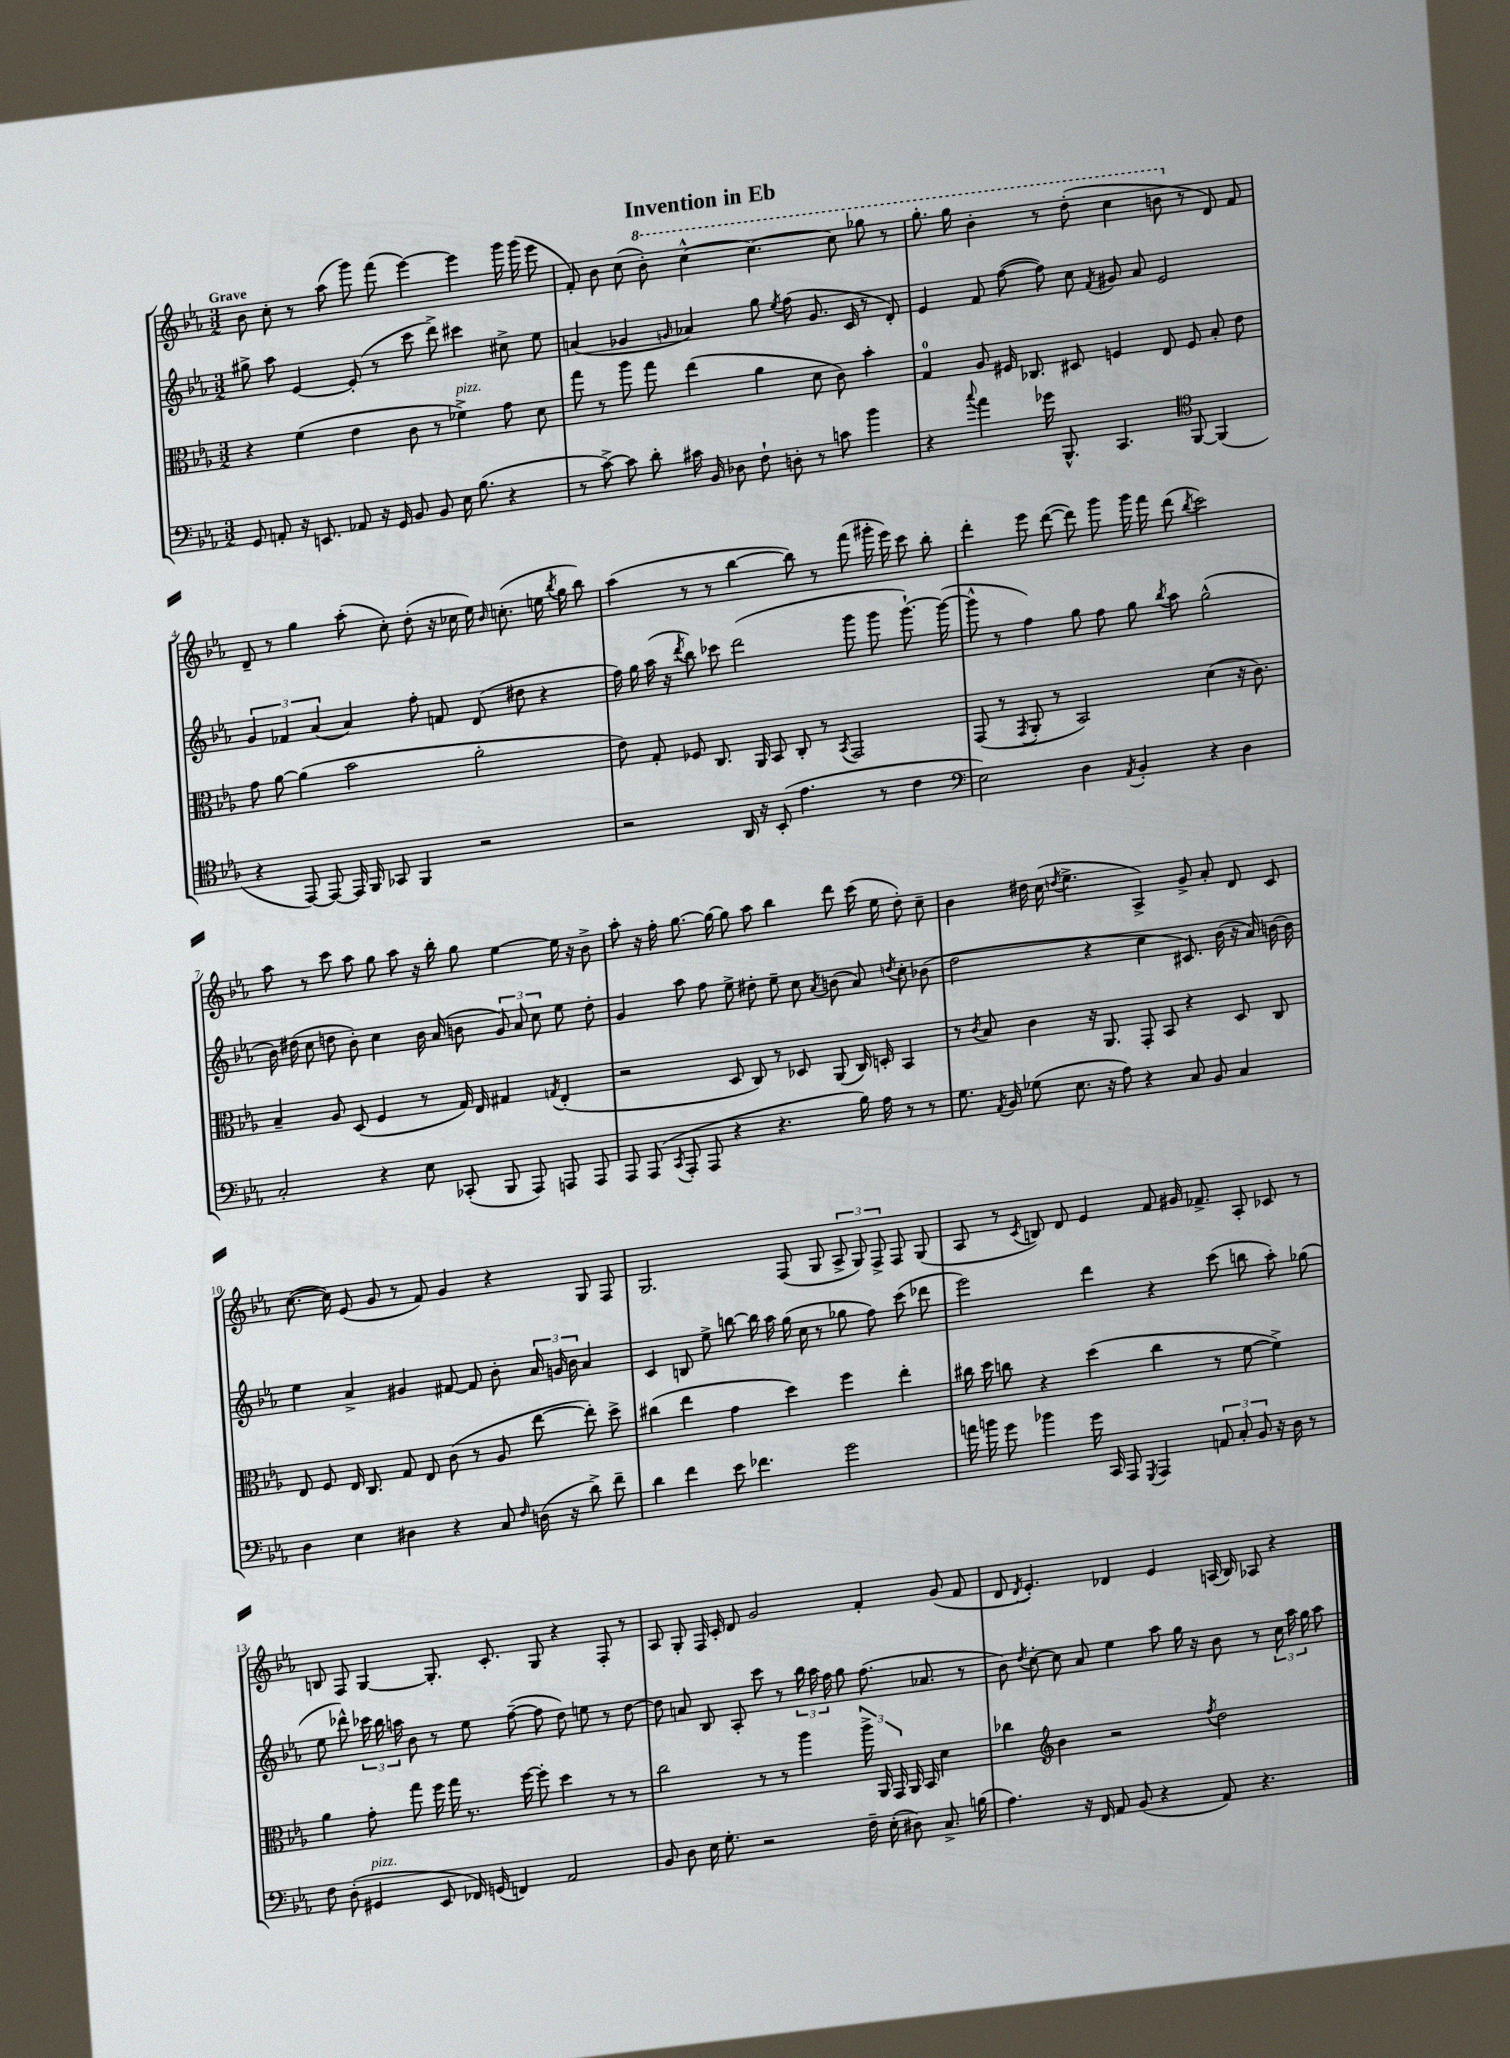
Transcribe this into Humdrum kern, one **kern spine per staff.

**kern	**kern	**kern	**kern
*part4	*part3	*part2	*part1
*staff4	*staff3	*staff2	*staff1
*clefF4	*clefC3	*clefG2	*clefG2
*k[b-e-a-]	*k[b-e-a-]	*k[b-e-a-]	*k[b-e-a-]
*M3/2	*M3/2	*M3/2	*M3/2
=1	=1	=1	=1
!	!	!	!LO:TX:a:B:t=Grave
8GG/	4r	8gg#X^\	8b-\
8AAn'/	.	8aa-\	8cc'\
16r	(4f\	[4e-/	8r
8.EEn/	.	.	.
.	.	.	(8aa-\
8AA-X/	4e-\	(8e-'/]	8ggg\)
16r	.	8r	(8fff\
16GG/	.	.	.
8BB-/	8c\	8ccc\	[4eee-\)
8BB-/	8r	8ddd^\)	.
!	!LO:TX:a:i:t=pizz.	!	!
16E-\	4f-X^\)	4ccc#X\	4eee-\]
(8.B-\	.	.	.
4r	8g\	8cc#X^\	16ggg\
.	.	.	(16ggg\
.	8d\	8ee-\	8eee-\
=2	=2	=2	=2
8r	8gg\	(4an/	8f'/)
[8c^\)	8r	.	8b-\
8c\]	8aa-\	4g-X/	(8cc\
*	*	*	*8va
8d'\	8gg\	.	8bb-'\)
.	.	16qqgn/	.
16c#X\	(4ee-\	4a-X/)	[4ccc^^\
16BB-/	.	.	.
8D-X\	.	.	.
8F`\	4a-\	8gg\	4.ccc\_
.	.	8qee-/	.
8Dn'\	.	(8ff\	.
8r	8d\	8.g/	.
8cn\	8c\)	.	8ccc\]
.	.	16c/	.
4b-\	4b-'\	8r	8ggg-X\
.	.	8d'/)	8r
=3	=3	=3	=3
4r	4G/	4e-/	8.ggg'\
.	.	.	16ggg\
8qqcc/	.	.	.
4a-\	8A-/	8f/	4bb-'\
.	16F#X/	([8ff\	.
.	8.C-X/	.	.
16g-X\	.	8ff\])	8r
8.BBB-^^/	.	.	.
.	8D#X/	8cc\	(8ddd'\
.	.	8qf/	.
4.CC/	4Fn/	8g#X/	4ccc\
.	.	8a-/	.
.	8E-/	2e-/	8bbn\
*clefC4	*	*	*
*	*	*	*X8va
[8FF/	8F/	.	8r
(4FF/]	8B-'/	.	8d/)
.	8e-\	.	8f/
!!LO:LB:g=z
=4	=4	=4	=4
4r	8g\	6g/	8d~/
.	[8a-\	.	8r
.	.	6f-X/	.
[8EE-/)	(4a-\]	.	4gg\
.	.	(6a-/	.
8EE-/_	.	.	.
16EE-/]	2b-\	4a-/)	(8aa-'\
16FF/	.	.	.
8GG-X/	.	.	8cc'\)
4FF/	.	8ff'\	(8dd'\
.	.	8fn/	16r
.	.	.	16cc-X\
2r	2a-'\	(8d/	16ee-\)
.	.	.	16qqb-/
.	.	.	(8.ccn'\
.	.	8dd#X\	.
.	.	4r	16een\
.	.	.	8qbb-/
.	.	.	16gg\
.	.	.	8bb-\)
=5	=5	=5	=5
2r	8e-\)	16ff\)	(4aa-\
.	.	16gg\	.
.	8G'/	(16aa-\	.
.	.	16r	.
.	.	8qddd/	.
.	8F-X/	8bb-\)	8r
.	8.C/	8ccc-X\	8r
16AA-/	.	(2ddd\	[4bb-\
16r	16AA-/	.	.
(8BB-'/	8BB-/	.	.
4.e-\	8C'/	.	8bb-\])
.	8r	.	8r
.	8qBB-/	.	.
.	2GG/	8ggg\	(8fff\
8r	.	8ggg\	16ggg#X'\
.	.	.	16eee-\)
4c\	.	[8.ggg`\)	8ccc\
.	.	.	8bb-'\
.	.	(16ggg\_	.
=6	=6	=6	=6
*clefF4	*	*	*
2E-\)	(8GG/	8ggg^^\]	4ddd'\
.	8r	8r	.
.	8qGG/	.	.
.	8AA-'/	4ff\)	8eee-\
.	8r	.	([8ddd\
4D\	2BB-/)	8gg\	8ddd\])
.	.	8ff\	8ggg\
8qAA-/	.	.	.
4BB-'/	.	8gg\	16ggg\
.	.	.	16fff\
.	.	8qbb-/	.
.	.	8aa-\	(8ddd\
.	.	.	8qbb-/
4r	(4d\	(2gg^^\	2ccc\)
4D\	16r	.	.
.	8.c\)	.	.
!!LO:LB:g=z
=7	=7	=7	=7
2C'/	4B-~/	16b-\)	8aa-\
.	.	(16dd#X\	.
.	.	8cc\	8r
.	8A-/	8ddn\	8ccc\
.	(8D/	8b-'\)	8aa-\
4r	4F/	4cc\	8gg\
.	.	.	8aa-\
8E-\	8r	16b-\	16r
.	.	(16a-/	16bb-'\
(8CC-X'/	16G/)	8bn\	8gg\
.	16E-/	.	.
8BBB-/	4G#X/	12g/)	[4ee-\
.	.	12a-/	.
8AAA-/)	.	.	.
.	.	12cc\	.
.	8qGn/	.	.
8AAAn/	(4E-'/	8ee-\	16ee-\]
.	.	.	16r
8AAA/	.	8dd'\	8b-^\
=8	=8	=8	=8
8AAA-/	2r	4g/	8aa-'\
(8AAA-/	.	.	16r
.	.	.	16ff'\
8qCC/	.	.	.
8AAA-'/	.	8aa-\	[8.gg\
8AAA-/	.	8ff\	.
.	.	.	16gg\_
4r	8D/	8ee-^\	8gg\]
.	8C/)	8dd#X'\	8aa-\
4.r	8r	8ee-~\	4bb-\
.	8D-X/	8cc\	.
.	.	8qa-/	.
.	(8AA-/	(8bn\	8ddd\
16B-\)	16C/)	8a-/)	(16ccc\
16A-\	16Dn'/	.	16ee-\
.	.	8qddn/	.
8r	4BB-/	8cc'\	8dd'\)
8r	.	(8b-X\	8cc~\
=9	=9	=9	=9
8.G\	8r	2dd\	4b-\
.	8qc/	.	.
.	8B-/	.	.
8qAA-/	.	.	.
16BB-/	.	.	.
(8G-X\	4c\	.	16dd#X\
.	.	.	(16cc\
.	.	.	8qddn/
8.E-\	.	.	4.ee-^\
.	16r	4r	.
16r	8.AA-/	.	.
8A-\)	.	.	.
4r	8GG'/	4cc\	4A-^/)
.	8BB-/	.	.
8C/	4r	8.c#X/)	8g^/
8BB-/	.	.	8a-'/
.	.	(16b-\	.
4C/	8D/	16r	8d/
.	.	16a-/)	.
.	8C/	[16bn\	8c/
.	.	16b\]	.
!!LO:LB:g=z
=10	=10	=10	=10
4D\	8E-/	4ee-\	([8.cc\
.	8F/	.	.
.	.	.	16cc\])
4E-\	16E-/	4a-^/	(8e-/
.	8.C/	.	.
.	.	.	8g/
4D#X\	8G/	4g#X/	8r
.	8E-/	.	8f/)
4r	(8c\	[8f#X/	4g/
.	8r	8f#/]	.
8C/	8A-/	8b-'\	4r
16qqF/	.	.	.
(16Dn\	[8ee-\	24a-/	.
.	.	24gn/	.
16r	.	.	.
.	.	24b-\	.
8d^\)	8ee-'\])	4a-/	8G/
8f~\	8dd^\	.	8F/
=11	=11	=11	=11
4d\	(4cc#X\	4c/	2.G/
4f\	4ee-\	8Bn/	.
.	.	8ee-^\	.
8e-\	4g\	[8bbn\	.
4.f-X\	.	16bb\]	.
.	.	16aa-\	.
.	4dd\)	(16gg\	(8F/
.	.	16cc\	.
.	.	8r	8G/
2g\	4ff\	8gg-X\	12A-^/
.	.	.	12G/)
.	.	8ff\)	.
.	.	.	12F^/
.	4ee-'\	(8ccc\	8F/
.	.	8ddd-X\	(8G/
=12	=12	=12	=12
16an\	16cc#X\	2eee-\)	8A-/
16bn\	16dd\	.	.
8g\	8ccn\	.	8r
.	.	.	8qc/
4b-X\	4r	.	8Bn/)
.	.	.	8d/
16g\	(4dd\	4ddd\	4e-/
16CC/	.	.	.
8AAA-/	.	.	.
8qGGG/	.	.	.
4AAA-/	4cc\	4r	8f/
.	.	.	16g#X/
.	.	.	8.f-X^/
12AAn/	8r	(8ccc\	.
12C'/	.	.	.
.	[8f\	8bbn\	8A-'/
12BB-/	.	.	.
16r	4f^\])	8aa-'\)	8c-X/
16D\	.	.	.
8r	.	(8gg-X\	8r
!!LO:LB:g=z
=13	=13	=13	=13
8F\	4a-\	8ee-\	8Bn/
(8D'\	.	8ddd-X^^\)	8F/
!LO:TX:a:i:t=pizz.	!	!	!
4GG#X/	8g'\	24ccc-X\	[4G/
.	.	24bb-\	.
.	.	24aan\	.
.	8gg\	8b-\	.
8EE-/	16ff\	8r	8.G'/]
.	16gg\	.	.
16FF-X/)	8.r	8ee-\	.
(16GGn/	.	.	8.c'/
4FFn/)	.	([8ff~\	.
.	[16ff\	.	.
.	8ff'\]	8ff\]	8G/
2AA-/	4dd\	8dd\)	4r
.	.	8een\	.
.	8r	8r	8F'/
.	8r	[8dd\	8r
=14	=14	=14	=14
8BB-/	2cc\	8dd\]	8A-/
8D\	.	8an/	8G'/
16E-\	.	8B-/	16F/
8.G'\	.	.	16c'/
.	.	8A-'/	8d/
2r	8r	8ccc\	2g/
.	8r	8r	.
.	4aa-\	24bb-\	.
.	.	24aa-\	.
.	.	24ff\	.
.	.	8gg\	.
16F~\	24aa-^\	(8.ff\	4f'/
.	24AA-/	.	.
(16E-'\	.	.	.
.	24GG/	.	.
8D#X\)	16AA-/	.	.
.	16BB-/	8.a-X/	.
8.C^/	4d\	.	(8g/
.	.	8r	8f/
(16Bn\	.	.	.
=15	=15	=15	=15
4.A-\)	4cc-X\	8b-\)	8d/
.	.	8qdd/	8qd/
.	.	[8cc'\	4.e-'/)
*	*clefG2	*	*
.	4b-\	8cc\]	.
16r	.	8a-/	.
16FF/	.	.	.
8AA-/	2r	4ee-\	4d-X/
(8BB-/	.	.	.
4r	.	8aa-\	4e-/
.	.	16gg\	.
.	.	16r	.
.	8qff/	.	.
8AA-/)	2dd\	8b-\	(16An/
.	.	.	16B-/)
4.r	.	8r	8A-X/
.	.	24cc\	4r
.	.	24aa-\	.
.	.	24gg\	.
.	.	8aa-\	.
==	==	==	==
*-	*-	*-	*-
